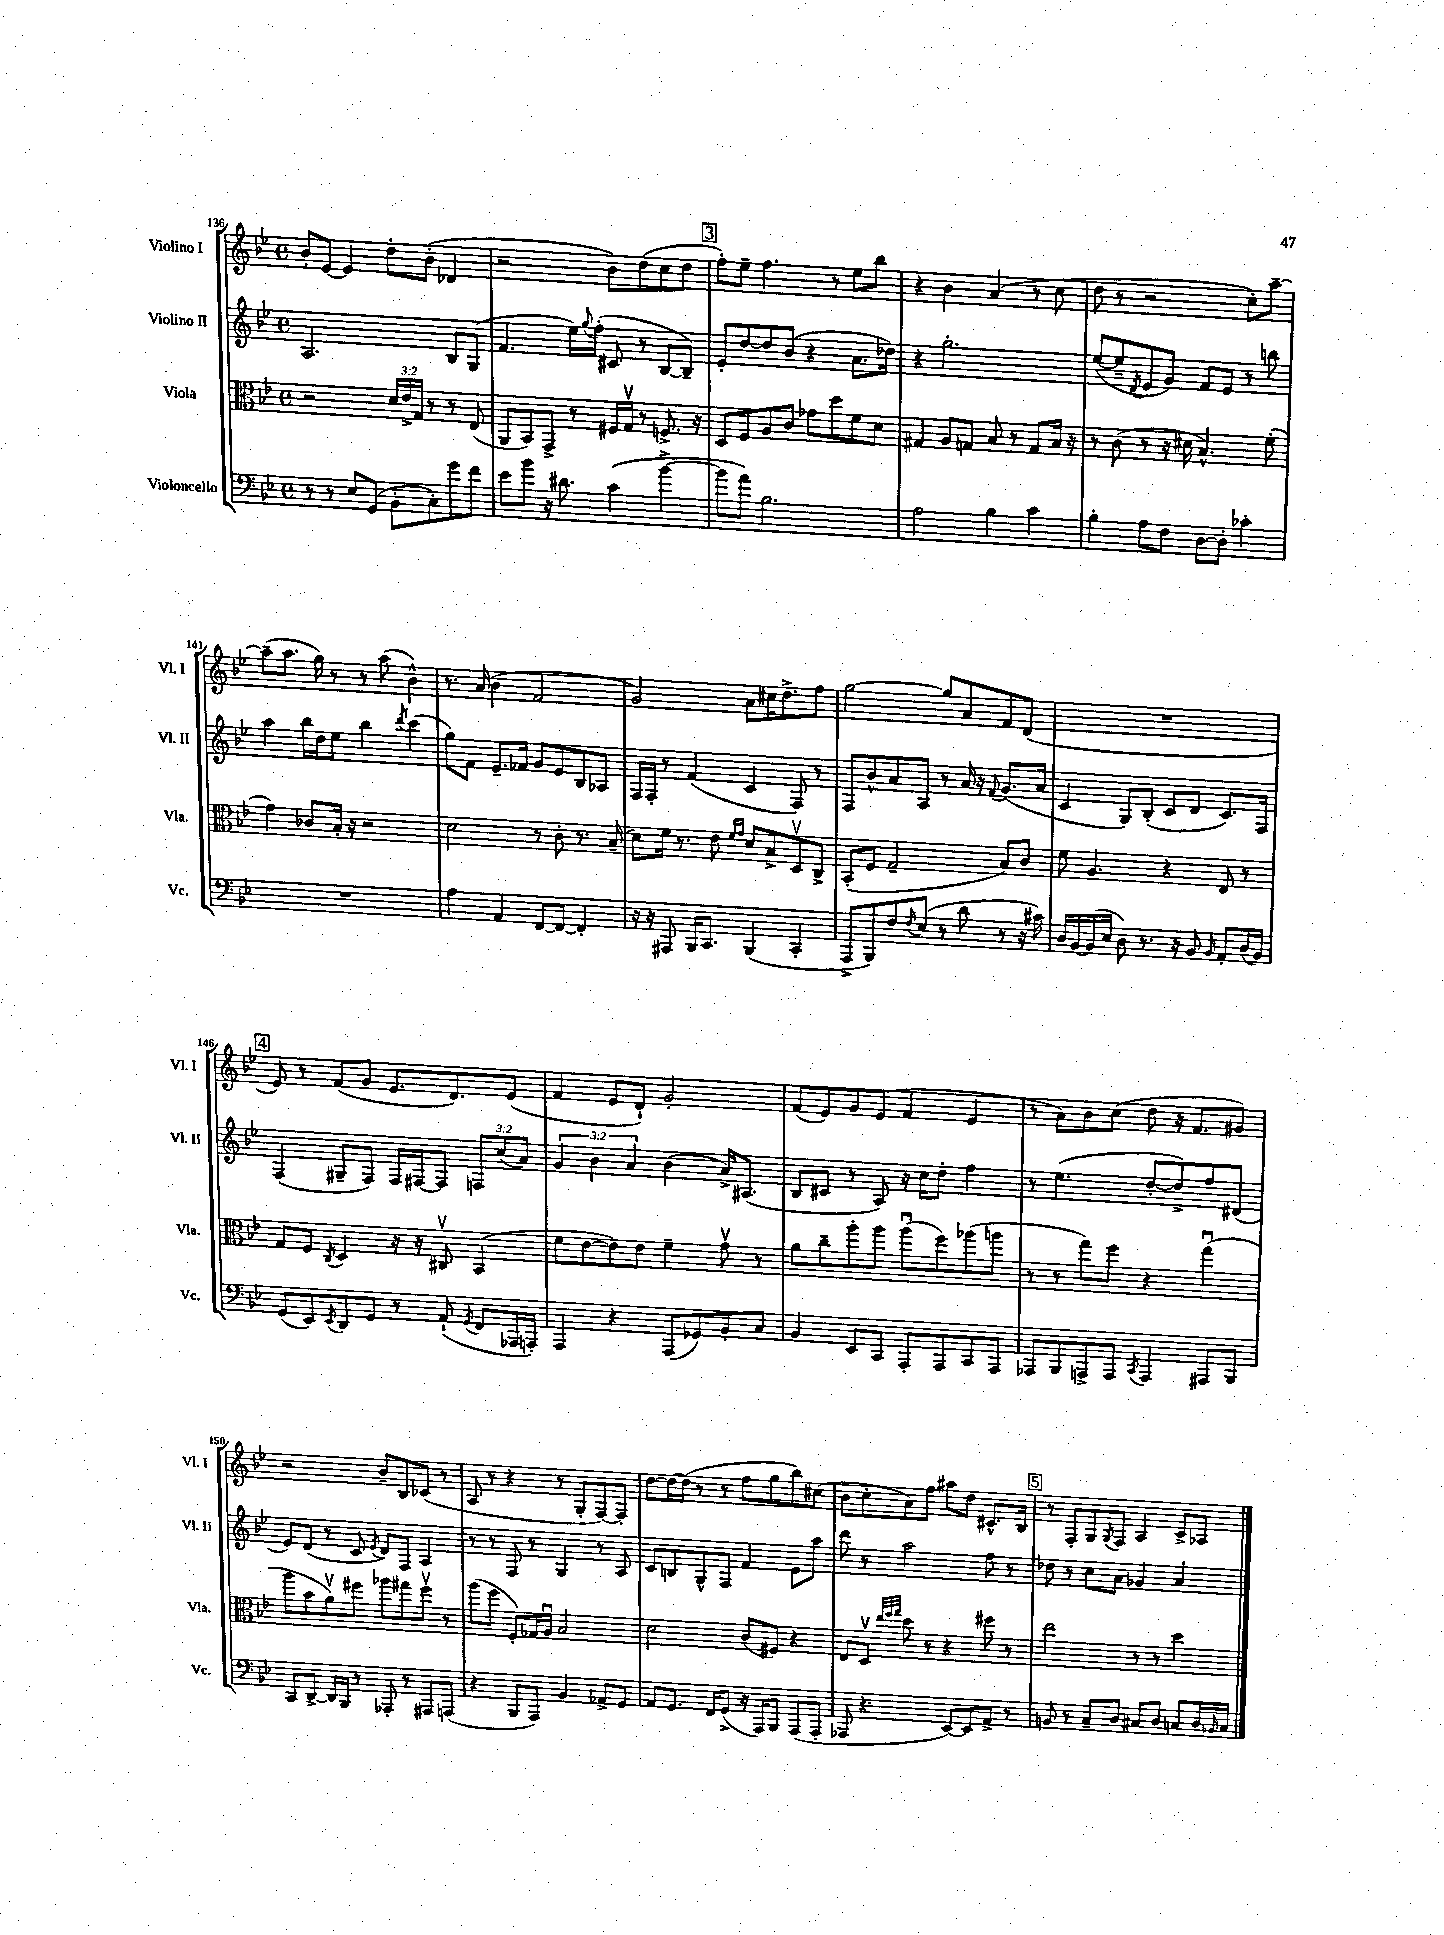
<<
\new StaffGroup <<
\new Staff = "s0" \with { instrumentName = "Violino I" shortInstrumentName = "Vl. I" } {
    \clef treble \key bes \major \defaultTimeSignature \time 4/4
    bes'8-. ees'8~ ees'4 d''8-. bes'8-.( des'4 |
    r2 bes'8) d''8( c''8 d''8 |
    \mark \markup { \box "3" } f''8-.) ees''8-- f''4. r8 ees''8 bes''8 |
    r4 bes'4 a'4( r8 c''8 |
    d''8 r8 r2 c''8-.) a''8~-- |
    a''8--( a''8. g''16) r8 r8 a''8( bes'4-^) |
    r8. a'16( bes'4 f'2 |
    g'2) a'8 cis''16 d''8.-> f''8 |
    g''2~ g''8 a'8 f'8 d'8( |
    R1 |
    \mark \markup { \box "4" } ees'8) r8 f'8( g'8 ees'8. d'8.) ees'8( |
    f'4 ees'8 d'8-!) g'2-. |
    f'8( ees'8) g'8 ees'8( f'4 ees'4 |
    r8 a'8) bes'8 c''8( d''8 r16 f'8. gis'8) |
    r2 bes'8-- bes8 ces'8( r8 |
    a8 r8 r4 r8 g8-. f8~) f8-. |
    d''8~ d''16~ d''16( r8 r8 f''8 g''8 bes''8) cis''8( |
    bes'8 c''8-. a'8) f''8 ais''8 d''8 cis'8.-^ bes16 |
    \mark \markup { \box "5" } r8 f8-. g8 \acciaccatura { g8 } f8 a4 c'8-> aes8 \bar "|." |
}
\new Staff = "s1" \with { instrumentName = "Violino II" shortInstrumentName = "Vl. II" } {
    \clef treble \key bes \major \defaultTimeSignature \time 4/4 \override Staff.TupletNumber.text = #tuplet-number::calc-fraction-text
    a2. bes8 g8( |
    f'4. ees''16) \appoggiatura { g''8 } f''16-.( cis'8 r8 bes8~ bes8--) |
    \mark \markup { \box "3" } ees'8-. d''8~ d''8 bes'8( r4 a'8. des''16) |
    r4 g''2.-. |
    ees''8~( ees''8-- \acciaccatura { d'8 } ees'8 g'8) f'8 ees'8 r8 b''8 |
    a''4 bes''16 d''16 ees''8 bes''4 \acciaccatura { d'''8 } c'''4( |
    g''8) f'8 ees'8.-- fes'16 g'8 ees'8 bes8 aes8 |
    f16 f16-. r8 f'4( c'4 f8) r8 |
    f8 bes'8-^ a'8 a8 r8 a'16 r16 \appoggiatura { f'8 } g'8.( a'16 |
    c'4 g8) bes8-.( c'8 d'8 c'8.) f16 |
    \mark \markup { \box "4" } f4( gis8-- f8) f16 fis16~ fis8 \tuplet 3/2 { f8 c''8( a'8) } |
    \tuplet 3/2 { g'4 bes'4 a'4 } bes'4( a'16->) ais8.( |
    bes8 cis'8 r8 a8) r16 c''16 d''8-. f''4 |
    r8 ees''4.( d''8~-. d''8->) f''8 dis'8( |
    ees'8) d'8( r8 c'8 \acciaccatura { ees'8 } d'8) f8 a4 |
    r8 r8 f8 r8 g4 r8 a8 |
    c'8 b8 g8-^ f8 f'4 ees'8 a''8 |
    d'''8 r8 a''2 f''8 r8 |
    \mark \markup { \box "5" } des''8 r8 c''8 a'8 ges'4 a'4 \bar "|." |
}
\new Staff = "s2" \with { instrumentName = "Viola" shortInstrumentName = "Vla." } {
    \clef alto \key bes \major \defaultTimeSignature \time 4/4 \override Staff.TupletNumber.text = #tuplet-number::calc-fraction-text
    r2 \tuplet 3/2 { d'16 ees'16-> g16 } r8 r8 ees8( |
    a,8 bes,8) g,8-> r8 fis16 g16\upbow r8 f8.-> r16 |
    \mark \markup { \box "3" } d8 f8 a8 c'8 ges'8 d''8 f'8 d'8 |
    gis4 a8 g8 bes8 r8 g8 bes16 r16 |
    r8 c'8( r8 r16 dis'16 bes4.-^) f'8-.( |
    g'4) ces'8 bes16-. r16 r2 |
    d'2 r8 c'8-. r8. bes16--( |
    d'8) f'16 r8. ees'8 \grace { f'16 g'16 } d'8 bes8-> d8\upbow c8-> |
    bes,8-.( f8 g2-- bes8) c'8 |
    f'8 a4. r4 ees8 r8 |
    \mark \markup { \box "4" } g8 f8 \acciaccatura { c8 } d4 r16 r16 cis8\upbow bes,4( |
    f'8 ees'8~ ees'8) ees'8 f'4-- g'8\upbow r8 |
    a'8 c''8-- a''8-. a''8 a''8\downbow( f''8) aes''8( a''8 |
    r8 r8 g''8) f''8 r4 g''4\downbow( |
    a''8 bes'8 a'8\upbow) fis''8 aes''8 gis''8 fis''8\upbow r8 |
    a''8( f''8 f8-.) ges16 a16\downbow bes2 |
    d'2 c'8( fis8) r4 |
    ees8 d8\upbow \grace { ees''32 f''32 g''32 } d''8 r8 r4 fis''8 r8 |
    \mark \markup { \box "5" } ees''2 r8 r8 d''4 \bar "|." |
}
\new Staff = "s3" \with { instrumentName = "Violoncello" shortInstrumentName = "Vc." } {
    \clef bass \key bes \major \defaultTimeSignature \time 4/4
    r8 r8 ees8 g,8( bes,8-. c8-.) g'8 f'8 |
    ees'8 bes'8 r16 dis'8. c'4( bes'4~-> |
    \mark \markup { \box "3" } bes'8 a'8) bes2. |
    a2 bes4 c'4 |
    bes4-. a8 f8 d8~ d8-. ces'4-. |
    R1 |
    a4 a,4 f,8~ f,8~ f,4-. |
    r16 r16 ais,,8 bes,,16 c,8. bes,,4( c,4-. |
    a,,8-> bes,,8) f8 \acciaccatura { f8 } ees8( r8 d'8 r8 r16 cis'16) |
    d16 bes,16~ bes,16( ees16 d8) r8. r16 bes,8 \grace { bes,16 } a,8-. d16( bes,16) |
    \mark \markup { \box "4" } g,8( ees,8) \acciaccatura { ees,8 } d,8 g,8 r8 a,8-!( \acciaccatura { g,8 } f,8 aes,,16 a,,16-.) |
    a,,4 r4 a,,8( ges,8) bes,8-. c8 |
    bes,4 ees,8 c,8 a,,8-. a,,8 c,8 a,,8 |
    aes,,8 bes,,8 a,,8-> a,,8 \acciaccatura { c,8 } a,,4 ais,,8 bes,,8 |
    c,8 d,8~-> d,16 bes,,16 r8 aes,,8-. r8 ais,,8 a,,8( |
    r4 bes,,8 a,,8) bes,4 aes,8-> g,8 |
    a,8 g,8. f,16 g,8->( r16 a,,16) bes,,8 a,,8( a,,8-. |
    aes,,8 r4. ees,8~) ees,8 a,8-> r8 |
    \mark \markup { \box "5" } b,8 r8 c8-- d8 cis8 d8 c8 d16 \grace { bes,16 } c16 \bar "|." |
}
>>
>>
\layout { \context { \Score currentBarNumber = #136 } }
